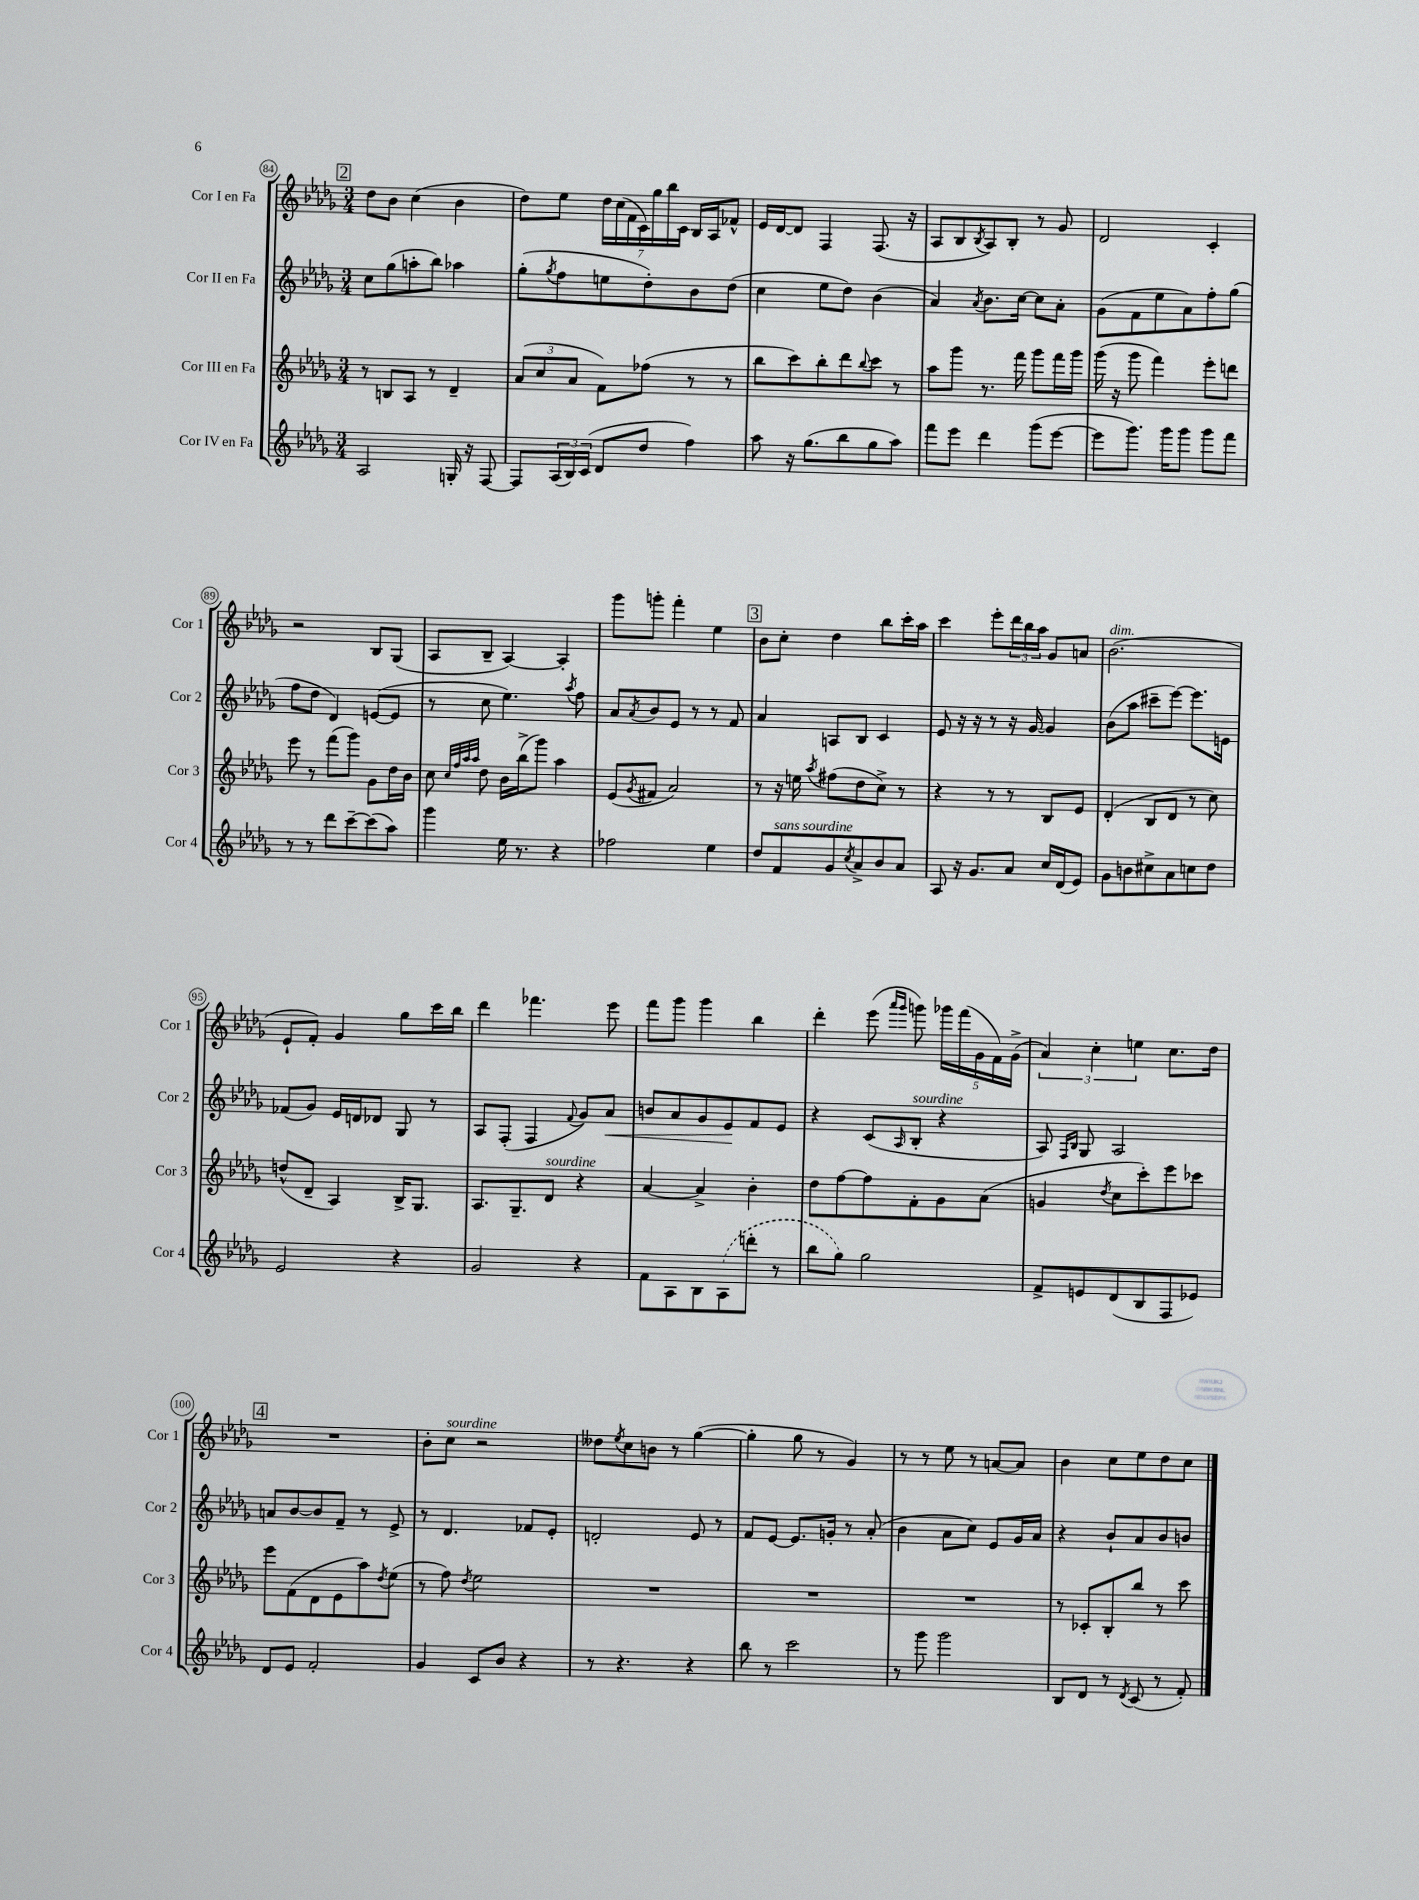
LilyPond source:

<<
\new StaffGroup <<
\new Staff = "s0" \with { instrumentName = "Cor I en Fa" shortInstrumentName = "Cor 1" } {
    \clef treble \key des \major \numericTimeSignature \time 3/4
    \mark \markup { \box "2" } des''8 bes'8 c''4( bes'4 |
    des''8) ees''8 \tuplet 7/4 { des''16 c''16( f'16 c'16) ges''16 bes''16 c'16 } bes16 aes16 fes'8-^ |
    ees'16 des'16~ des'8 f4 f8.( r16 |
    aes8 bes8 \acciaccatura { bes8 } aes8) bes8-. r8 ges'8 |
    des'2 c'4-. |
    r2 bes8 ges8( |
    aes8 bes8-- aes4~) aes4-. |
    ges'''8 g'''8-. f'''4-. ees''4 |
    \mark \markup { \box "3" } bes'8 c''8-. des''4 bes''8 c'''16-. aes''16 |
    c'''4 ees'''8-. \tuplet 3/2 { des'''16 bes''16 aes''16 } ges'8 a'8 |
    bes'2.^\markup { \italic "dim." }( |
    ees'8-! f'8-.) ges'4 ges''8 c'''16 bes''16 |
    des'''4 fes'''4. ees'''8 |
    f'''8 ges'''8 ges'''4 bes''4 |
    des'''4-. ees'''8( \grace { aes'''16 ges'''16 } g'''8) \tuplet 5/4 { ges'''16 f'''16( ges'16 f'16) ges'16->( } |
    \tuplet 3/2 { aes'4) c''4-. e''4 } c''8. des''16 |
    \mark \markup { \box "4" } R2. |
    bes'8-. c''8^\markup { \italic "sourdine" } r2 |
    deses''8 \acciaccatura { ees''8 } c''8 b'8 r8 ges''4~( |
    ges''4-. ges''8 r8 ges'4) |
    r8 r8 ees''8 r8 a'8~ a'8 |
    bes'4 c''8 ees''8 des''8 c''8 \bar "|." |
}
\new Staff = "s1" \with { instrumentName = "Cor II en Fa" shortInstrumentName = "Cor 2" } {
    \clef treble \key des \major \numericTimeSignature \time 3/4
    \mark \markup { \box "2" } c''8 ges''8( a''8-. bes''8) aes''4 |
    ges''8-.( \acciaccatura { ges''8 } f''8 e''8 des''8-.) bes'8 des''8( |
    c''4 ees''8 des''8) bes'4( |
    aes'4) \acciaccatura { aes'8 } bes'8. c''16~ c''8 aes'8-. |
    ges'8( f'8 ees''8 aes'8) f''8-. ges''8( |
    f''8 des''8 des'4) e'8~( e'8 |
    r8 c''8 ees''4.) \acciaccatura { aes''8 } f''8 |
    aes'8 \acciaccatura { aes'8 } bes'8 ees'8 r8 r8 f'8 |
    \mark \markup { \box "3" } aes'4 a8 bes8 c'4 |
    ees'8 r16 r16 r8 r16 ges'16~ ges'4 |
    bes'8( aes''8 cis'''8-- ees'''8~) ees'''8. e'16 |
    fes'8( ges'8) ees'16 d'16 des'8 ges8 r8 |
    aes8 f8-.( f4 \appoggiatura { f'8 } ges'8) aes'8\< |
    b'8 aes'8 ges'8 ees'8\! f'8 ees'8 |
    r4 c'8( \grace { aes16 } bes8-.^\markup { \italic "sourdine" } r4 |
    aes8) \grace { f16 bes16 } ges8 aes2 |
    \mark \markup { \box "4" } a'8 bes'8~ bes'8 f'8-- r8 ees'8-> |
    r8 des'4. fes'8 ees'8-. |
    d'2-. ees'8 r8 |
    f'8 ees'8~ ees'8. g'16-. r8 aes'8-.( |
    bes'4 aes'8 c''8) ees'8 ges'16 aes'16 |
    r4 bes'8-! aes'8 bes'8 b'8 \bar "|." |
}
\new Staff = "s2" \with { instrumentName = "Cor III en Fa" shortInstrumentName = "Cor 3" } {
    \clef treble \key des \major \numericTimeSignature \time 3/4
    \mark \markup { \box "2" } r8 b8 aes8 r8 des'4-- |
    \tuplet 3/2 { aes'8( c''8 aes'8 } f'8) fes''8( r8 r8 |
    bes''8 c'''8) bes''8-. des'''8 \appoggiatura { bes''8 } c'''8 r8 |
    aes''8 ges'''8 r8. f'''16 ges'''8 f'''16 ges'''16 |
    ges'''16( r16 ges'''8 f'''4) ees'''8-. d'''8 |
    ees'''8 r8 f'''8( ges'''8) ges'8 des''16 bes'16 |
    c''8 \grace { c''32 f''32 aes''32 aes''32 } des''8 bes'16 bes''16->( ges'''8) aes''4 |
    ees'8( \acciaccatura { ges'8 } fis'8 aes'2) |
    \mark \markup { \box "3" } r8 r16 e''16 \acciaccatura { aes''8 } fis''8( des''8 c''8->) r8 |
    r4 r8 r8 bes8 ees'8 |
    des'4-.( bes8 des'8 r8 c''8) |
    d''8-^( des'8-- aes4) bes16-> ges8. |
    aes8. ges8.-- des'8^\markup { \italic "sourdine" } r4 |
    aes'4~ aes'4-> bes'4-. |
    des''8 f''8~ f''8 f'8-. ges'8 aes'8( |
    g'4 \acciaccatura { des''8 } c''8 c'''8-.) ees'''8 ces'''8 |
    \mark \markup { \box "4" } ees'''8 f'8( des'8 ees'8 aes''8) \acciaccatura { des''8 } ees''8( |
    r8 f''8) \acciaccatura { des''8 } ees''2 |
    R2. |
    R2. |
    R2. |
    r8 ces'8-. bes8-. bes''8 r8 c'''8 \bar "|." |
}
\new Staff = "s3" \with { instrumentName = "Cor IV en Fa" shortInstrumentName = "Cor 4" } {
    \clef treble \key des \major \numericTimeSignature \time 3/4
    \mark \markup { \box "2" } aes2 g16-. r16 f8~ |
    f8 \tuplet 3/2 { aes16( bes16) c'16( } des'8 des''8 f''4) |
    aes''8 r16 ges''8.( bes''8 ges''8 aes''8) |
    f'''8 ees'''8 des'''4 ges'''8( ees'''8~ |
    ees'''8 ges'''8.) ges'''16 ges'''8 ges'''8 f'''8 |
    r8 r8 des'''8 c'''8~-- c'''8( aes''8) |
    ges'''4 ees''16 r8. r4 |
    fes''2 ees''4 |
    \mark \markup { \box "3" } des''8 f'8^\markup { \italic "sans sourdine" } ges'8 \acciaccatura { c''8 } aes'8-> bes'8 aes'8 |
    aes8 r16 ges'8. aes'8 c''16 des'16( ees'8) |
    ges'8 b'8 cis''8-> aes'8 c''8 des''8 |
    ees'2 r4 |
    ges'2 r4 |
    f'8 aes8 bes8 \once \slurDashed aes8( d'''8-. r8 |
    bes''8 ges''8) ges''2 |
    f'8-> e'8 des'8( bes8 f8 ees'8) |
    \mark \markup { \box "4" } des'8 ees'8 f'2-. |
    ges'4 c'8 bes'8 r4 |
    r8 r4. r4 |
    bes''8 r8 c'''2 |
    r8 ges'''8 ges'''2 |
    bes8 des'8 r8 \acciaccatura { des'8 } c'8( r8 f'8-.) \bar "|." |
}
>>
>>
\layout { \context { \Score currentBarNumber = #84 \override BarNumber.stencil = #(make-stencil-circler 0.1 0.3 ly:text-interface::print) } }
